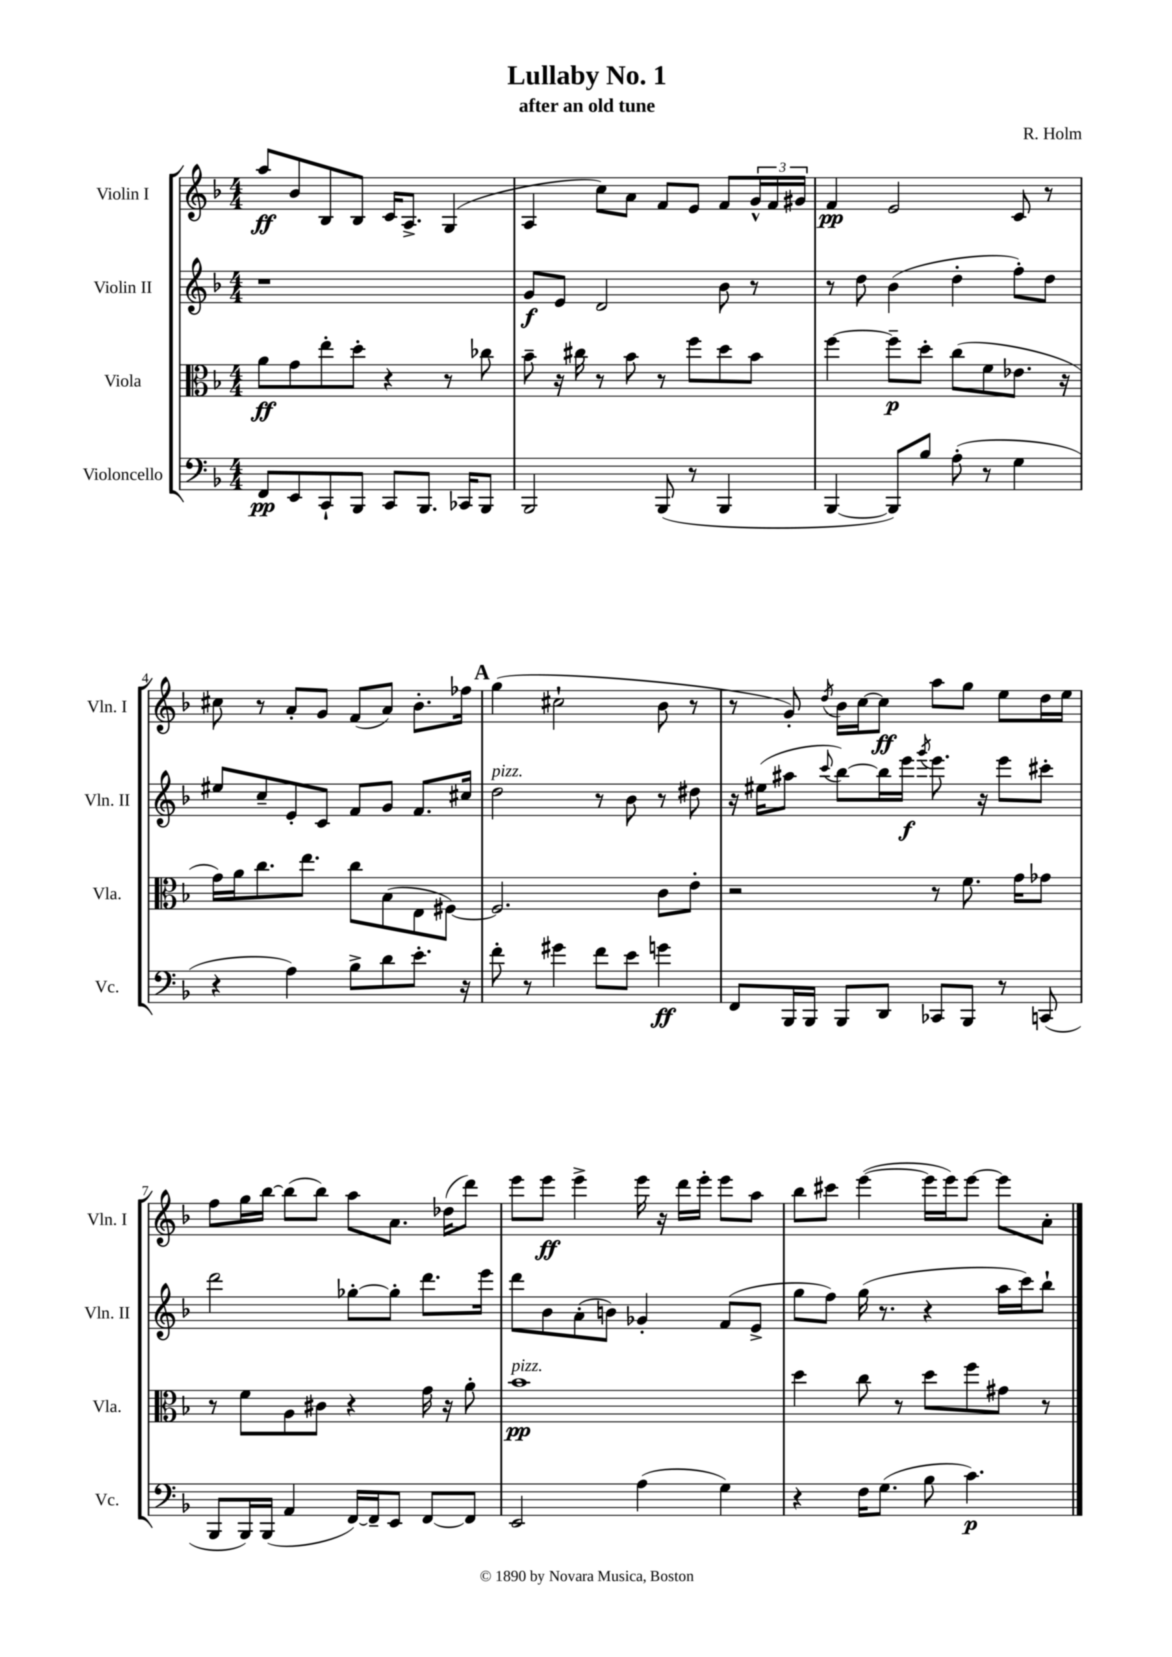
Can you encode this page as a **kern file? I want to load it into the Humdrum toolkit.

**kern	**kern	**kern	**kern
*staff4	*staff3	*staff2	*staff1
*clefF4	*clefC3	*clefG2	*clefG2
*k[b-]	*k[b-]	*k[b-]	*k[b-]
*M4/4	*M4/4	*M4/4	*M4/4
8FF	8a	1r	8aa
8EE	8g	.	8b-
8CC`	8ee'	.	8B-
8BBB-	8dd'	.	8B-
8CC	4r	.	16c
.	.	.	8.A^
8.BBB-	.	.	.
.	8r	.	(4G
16CC-	.	.	.
8BBB-	8cc-	.	.
=	=	=	=
2BBB-	8b-~	8g	4A
.	16r	8e	.
.	16cc#	.	.
.	8r	2d	8cc)
.	8b-	.	8a
(8BBB-	8r	.	8f
8r	8ff	.	8e
4BBB-	8dd	8b-	8f
.	8b-	8r	24g^^
.	.	.	24f
.	.	.	24g#
=	=	=	=
[4BBB-	[4ff	8r	4f
.	.	8dd	.
8BBB-])	8ff~]	(4b-	2e
8B-	8dd'	.	.
(8A'	(8cc	4dd'	.
8r	8f	.	.
4G	8.e-	8ff')	8c
.	.	8dd	8r
.	16r	.	.
=	=	=	=
4r	16g)	8ee#	8cc#
.	16a	.	.
.	8.cc	8cc~	8r
4A)	.	8e'	8a'
.	8.ee	.	.
.	.	8c	8g
8B-^	8cc	8f	(8f
8d	(8B-	8g	8a)
8.e'	8E	8.f	8.b-'
.	[8F#)	.	.
16r	.	16cc#	16ff-
=	=	=	=
8f'	2.F#]	2dd	(4gg
8r	.	.	.
4g#	.	.	2cc#`
8f	.	8r	.
8e	.	8b-	.
4g	8c	8r	8b-
.	8e'	8dd#	8r
=	=	=	=
8FF	2r	16r	8r
.	.	(16ee#	.
16BBB-	.	8aa#	8g')
16BBB-	.	.	.
.	.	8qqccc	8qdd
8BBB-	.	[8bb-)	16b-
.	.	.	[16cc
8DD	.	16bb-]	8cc]
.	.	16eee	.
.	.	8qggg	.
8CC-	8r	8.eee	8aa
8BBB-	8.f	.	8gg
.	.	16r	.
8r	.	8eee	8ee
.	16g	.	.
(8CC	8g-	8ccc#'	16dd
.	.	.	16ee
=	=	=	=
8BBB-	8r	2ddd	8ff
16BBB-)	8f	.	16gg
(16BBB-	.	.	[16bb-
4AA	8A	.	(8bb-]
.	8c#	.	8bb-)
[16FF)	4r	[8gg-'	8aa
16FF~]	.	.	.
8EE	.	8gg-']	8.a
[8FF	16g	8.ddd	.
.	16r	.	(16dd-
8FF]	8a'	.	8ddd)
.	.	16eee	.
=	=	=	=
2EE	1b-	8ddd	8eee
.	.	8b-	8eee
.	.	(8a'	4eee^
.	.	8b)	.
(4A	.	4g-'	16eee
.	.	.	16r
.	.	.	16ddd
.	.	.	16eee'
4G)	.	(8f	8eee
.	.	8e^	8aa
=	=	=	=
4r	4dd	8gg	8bb-
.	.	8ff)	8ccc#
16F	8cc	(16gg	([4eee
(8.G	.	8.r	.
.	8r	.	.
8B-	8dd	4r	16eee]
.	.	.	16eee)
4.c)	8ff	.	[8eee
.	8g#	16aa	8eee]
.	.	16ccc)	.
.	8r	8bb-`	8a'
==	==	==	==
*-	*-	*-	*-
